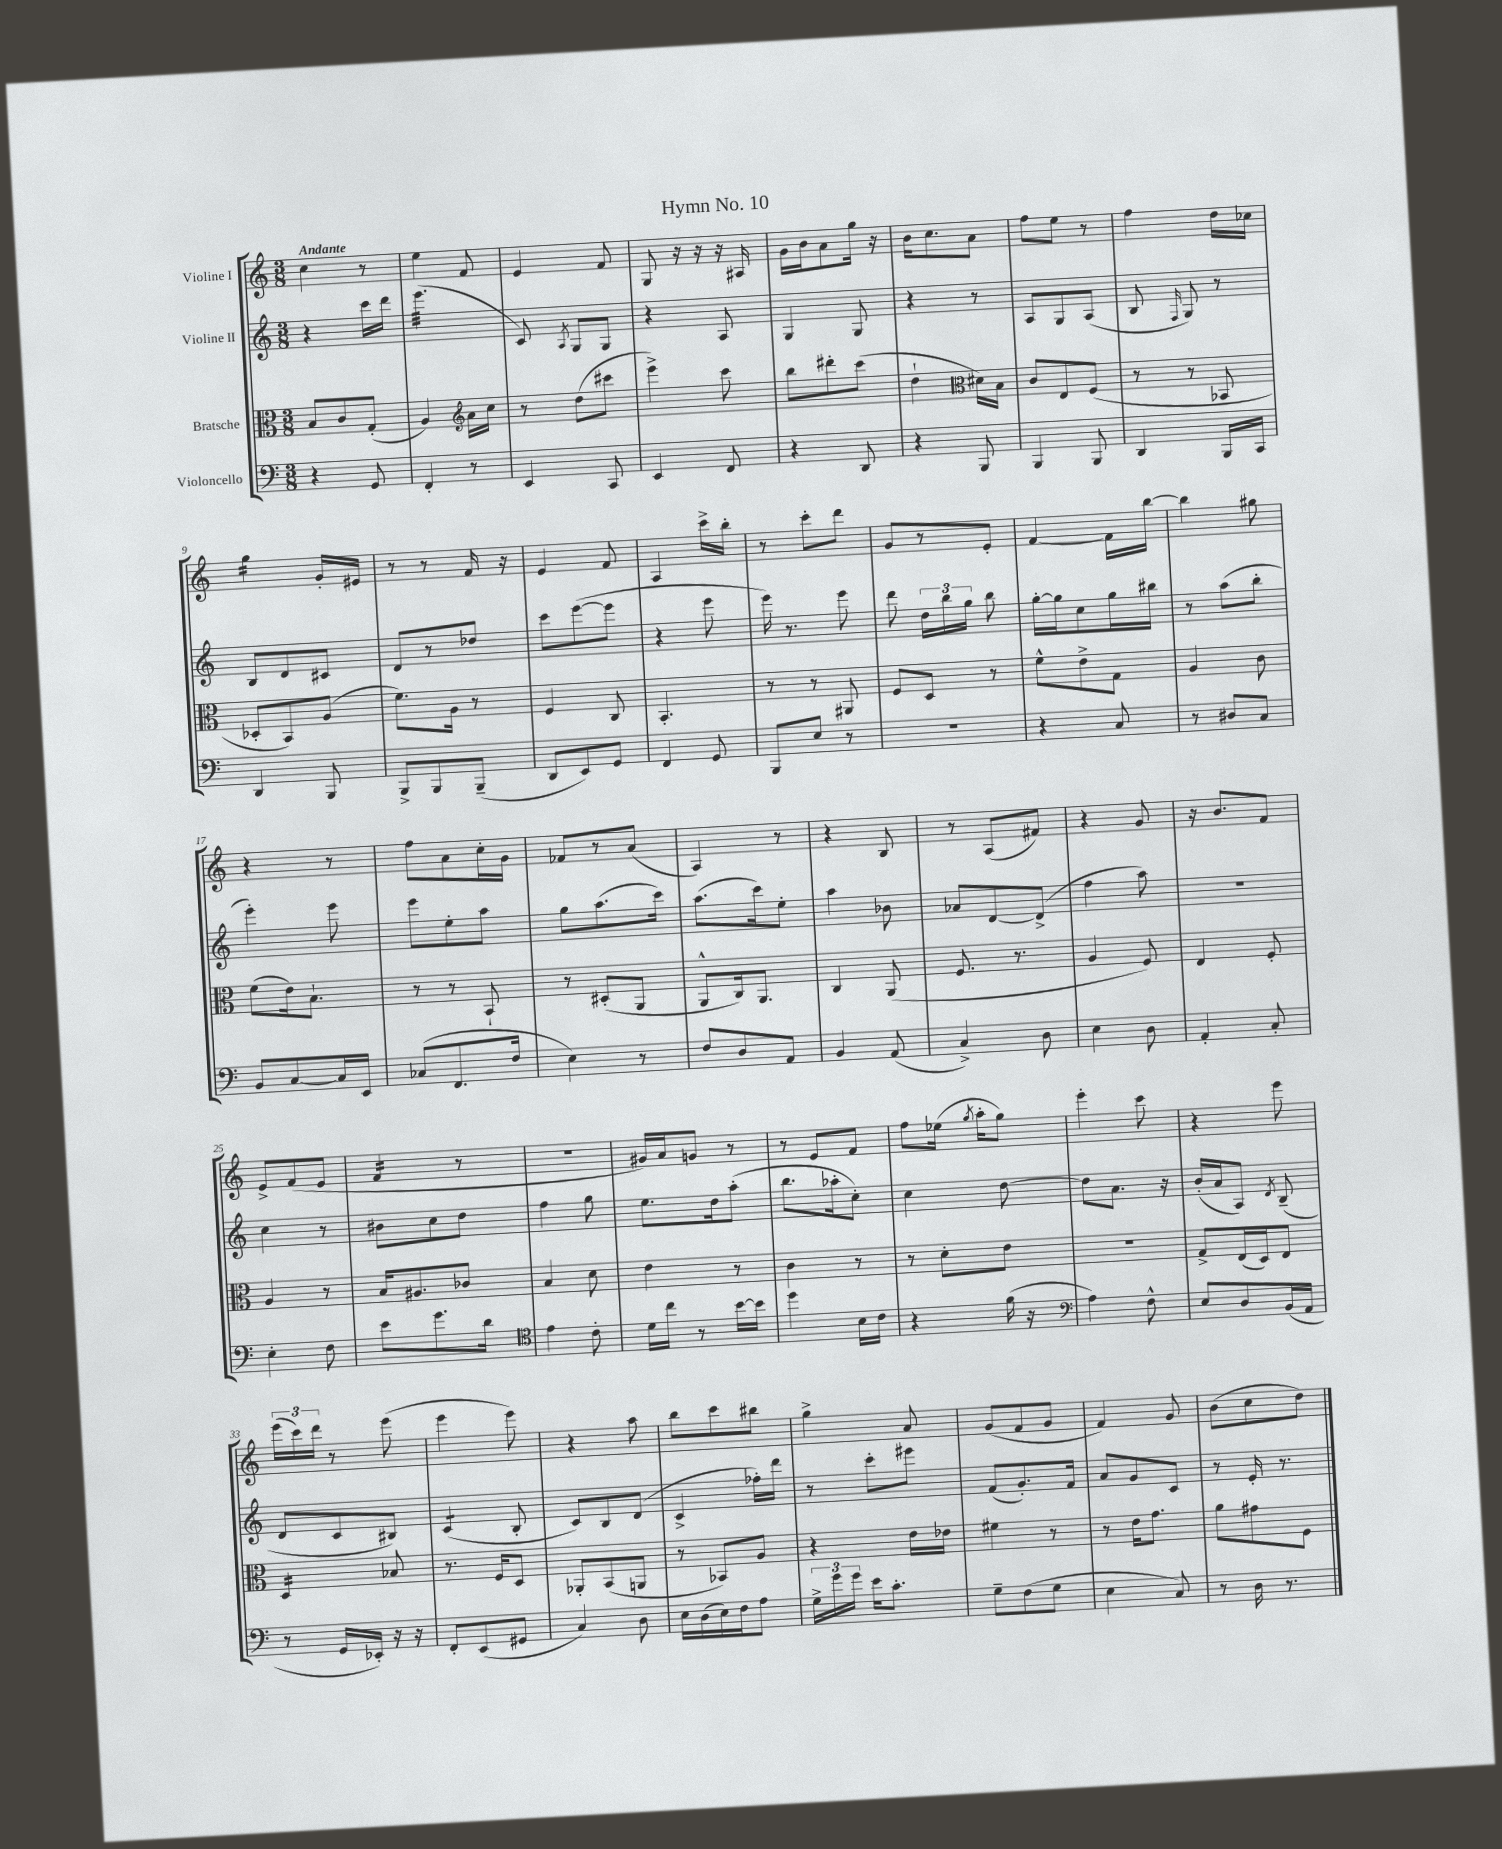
\header { title = "Hymn No. 10" }
<<
\new StaffGroup <<
\new Staff = "s0" \with { instrumentName = "Violine I" } {
    \clef treble \key c \major \numericTimeSignature \time 3/8 \tempo "Andante"
    \autoBeamOff c''4 r8 |
    e''4 f'8 |
    e'4 f'8 |
    g8 r16 r16 r16 ais16 |
    g'16[ b'16 a'8 g''16] r16 |
    b'16[ c''8. a'8] |
    f''8[ e''8] r8 |
    f''4 d''16[ ces''16] |
    g''4:16 g'16[-. eis'16] |
    r8 r8 f'16 r16 |
    e'4 f'8 |
    a4 c'''16[-> b''16]-. |
    r8 c'''8[-. d'''8] |
    g'8[ r8 e'8]-. |
    f'4~ f'16[ b''16]~ |
    b''4 gis''8 |
    r4 r8 |
    f''8[ a'8 c''16-. g'16] |
    fes'8[ r8 a'8]( |
    a4) r8 |
    r4 b8 |
    r8 a8[( fis'8]) |
    r4 g'8 |
    r16 b'8.[ f'8] |
    e'8[-> f'8( e'8] |
    f'4:16 r8 |
    R4. |
    gis'16[) a'16 g'8] r8 |
    r8 e'8[ f'8] |
    f''8[ ees''16]( \acciaccatura { g''8 } a''16[-. g''8]) |
    e'''4-. c'''8 |
    r4 e'''8 |
    \tuplet 3/2 { e'''16[( c'''16) d'''16] } r8 e'''8( |
    e'''4 e'''8) |
    r4 a''8 |
    b''8[ c'''8 bis''8] |
    g''4-> a'8 |
    g'8[( f'8 g'8] |
    f'4) g'8 |
    b'8[( c''8 d''8]) \bar "|." |
}
\new Staff = "s1" \with { instrumentName = "Violine II" } {
    \clef treble \key c \major \numericTimeSignature \time 3/8
    \autoBeamOff r4 c'''16[ d'''16] |
    e'''4.:32( |
    c'8) \acciaccatura { a8 } g8[ g8] |
    r4 a8 |
    g4 g8 |
    r4 r8 |
    a8[ g8 a8]( |
    b8 \grace { f16 } g8) r8 |
    b8[ d'8 cis'8] |
    d'8[ r8 des''8] |
    c'''8[ e'''8~( e'''8] |
    r4 e'''8 |
    e'''16) r8. e'''8 |
    d'''8 \tuplet 3/2 { d''16[ b''16 g''16] } b''8 |
    g''16[~-. g''16 c''8 g''16 bis''16] |
    r8 a''8[( b''8]-. |
    e'''4-.) e'''8 |
    e'''8[ e''8-. a''8] |
    g''8[ a''8.( c'''16]) |
    a''8.[( c'''16) e''8]-. |
    a''4 bes'8 |
    aes'8[ d'8~ d'8]->( |
    f''4 a''8) |
    R4. |
    c''4 r8 |
    bis'8[ c''8 d''8] |
    f''4 g''8 |
    e''8.[ d''16 a''8]-.( |
    b''8.[ aes''16-. c''8]-.) |
    c''4 d''8~ |
    d''8[ a'8.] r16 |
    b'16[-.( a'16 a8]) \acciaccatura { d'8 } b8--( |
    d'8[ c'8 bis8]) |
    c'4:8( b8-. |
    c'8[) b8 d'8]( |
    c'4-> fes''16[-.) d'''16] |
    r8 c'''8[-. eis'''8] |
    f'8[( g'8.-.) f'16] |
    a'8[ g'8 c'8] |
    r8 e'16-. r8. \bar "|." |
}
\new Staff = "s2" \with { instrumentName = "Bratsche" } {
    \clef alto \key c \major \numericTimeSignature \time 3/8
    \autoBeamOff b8[ c'8 g8]-.( |
    a4) \clef treble a'16[ c''16] |
    r8 d''8[( cis'''8] |
    e'''4->) c'''8 |
    b''8[ dis'''8-. c'''8]( |
    d''4-! \clef alto dis'16[) b16] |
    c'8[ e8 f8]( |
    r8 r8 bes,8 |
    des8[-. b,8) a8]( |
    f'8.[) a16] r8 |
    f4 c8 |
    b,4.-. |
    r8 r8 ais,8 |
    f8[ d8] r8 |
    f'8[-^ e'8-> g8] |
    a4 c'8 |
    f'8[( e'16) b8.]-! |
    r8 r8 b,8-! |
    r8 dis8[-.( a,8] |
    a,8[-^ c16) a,8.] |
    c4 a,8( |
    f8. r8. |
    a4 f8) |
    e4 f8-. |
    a4 r8 |
    b16[ ais8. ces'8] |
    b4 d'8 |
    e'4 r8 |
    c'4 r8 |
    r8 d'8[-. e'8] |
    R4. |
    g8[-> e16( d16) e8] |
    d4:16 bes8 |
    r8. f16[ d8] |
    aes,8[-. b,8( a,8] |
    r8 bes,8[) a8] |
    r4 e'16[ ees'16] |
    fis'4 r8 |
    r8 e'16[ g'8.] |
    a'8[ gis'8 f8] \bar "|." |
}
\new Staff = "s3" \with { instrumentName = "Violoncello" } {
    \clef bass \key c \major \numericTimeSignature \time 3/8
    \autoBeamOff r4 g,8 |
    f,4-. r8 |
    e,4 c,8 |
    e,4 f,8 |
    r4 d,8 |
    r4 b,,8 |
    b,,4 b,,8 |
    d,4 b,,16[ c,16] |
    d,4 b,,8 |
    b,,8[-> b,,8 b,,8]--( |
    d,8[ e,8) g,8] |
    f,4 g,8 |
    b,,8[ e8] r8 |
    R4. |
    r4 c8 |
    r8 dis8[ c8] |
    b,8[ c8~ c16 e,16] |
    ces8[( f,8. f16] |
    e4) r8 |
    f8[ d8 a,8] |
    b,4 a,8( |
    c4->) d8 |
    e4 d8 |
    a,4-. c8-. |
    e4-. f8 |
    e'8[ g'8. d'16] |
    \clef tenor e'4 c'8-. |
    d'16[ c''16] r8 b'16[~ b'16] |
    d''4 b16[ c'16] |
    r4 f'16( r16 |
    \clef bass a4) f8-^ |
    e8[ d8 b,16( a,16] |
    r8 g,16[ ees,16]-.) r16 r16 |
    f,8[-. e,8( gis,8] |
    c4) d8 |
    e16[ d16( e16) f16 a8] |
    \tuplet 3/2 { g16[-> g'16 g'16] } e'16[ c'8.]-. |
    g8[-- f8( g8] |
    e4 c8) |
    r8 d16 r8. \bar "|." |
}
>>
>>
